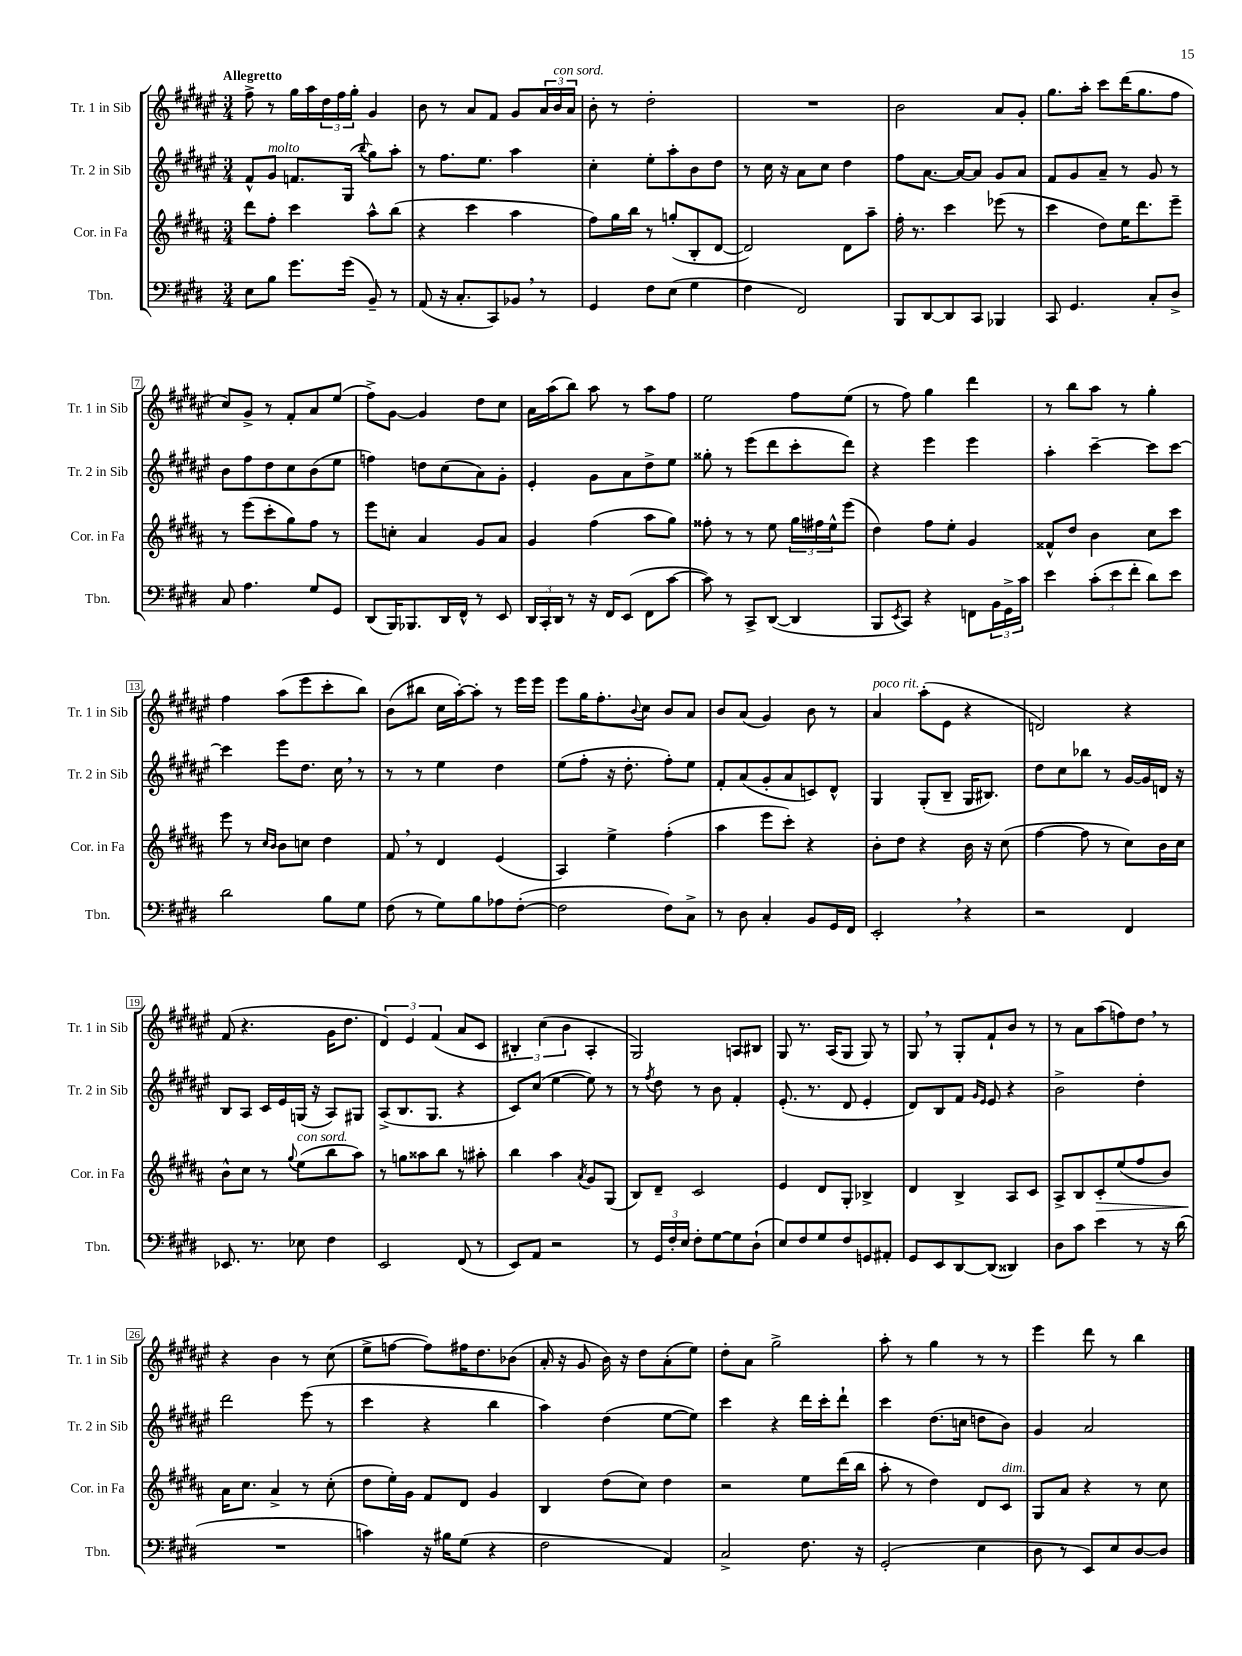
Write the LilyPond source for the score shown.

<<
\new StaffGroup <<
\new Staff = "s0" \with { instrumentName = "Tr. 1 in Sib" shortInstrumentName = "Tr. 1 in Sib" } {
    \clef treble \key fis \major \numericTimeSignature \time 3/4 \tempo "Allegretto"
    fis''8-> r8 gis''16 ais''16 \tuplet 3/2 { dis''16 fis''16 gis''16-. } gis'4 |
    b'8 r8 ais'8 fis'8 gis'8 \tuplet 3/2 { ais'16 b'16^\markup { \italic "con sord." } ais'16 } |
    b'8-. r8 dis''2-. |
    R2. |
    b'2 ais'8 gis'8-. |
    gis''8. ais''16-. cis'''8 dis'''16( gis''8. fis''8 |
    cis''8) gis'8-> r8 fis'8-. ais'8 eis''8( |
    fis''8->) gis'8~ gis'4 dis''8 cis''8 |
    ais'16 ais''16( b''8) ais''8 r8 ais''8 fis''8 |
    eis''2 fis''8 eis''8( |
    r8 fis''8) gis''4 dis'''4 |
    r8 b''8 ais''8 r8 gis''4-. |
    fis''4 ais''8( eis'''8 cis'''8-. b''8) |
    b'8( bis''8 cis''16 ais''16~-.) ais''8-. r8 eis'''16 eis'''16 |
    eis'''8 gis''16 fis''8.-. \appoggiatura { b'8 } cis''8 b'8 ais'8 |
    b'8 ais'8( gis'4) b'8 r8 |
    ais'4^\markup { \italic "poco rit." } ais''8-.( eis'8 r4 |
    d'2) r4 |
    fis'8( r4. gis'16 dis''8. |
    \tuplet 3/2 { dis'4) eis'4 fis'4( } ais'8 cis'8 |
    \tuplet 3/2 { bis4-.) cis''4( b'4 } ais4-. |
    gis2) a8 bis8 |
    gis8 r8. ais16( gis8 gis8) r8 |
    gis8 \breathe r8 gis8-. fis'8-! b'8 r8 |
    r8 ais'8 ais''8( f''8) dis''8 \breathe r8 |
    r4 b'4 r8 cis''8( |
    eis''8-> f''8~ f''8) fis''16 dis''8. bes'8( |
    ais'16-. r16 gis'8 b'16) r16 dis''8 ais'8-.( eis''8) |
    dis''8-. ais'8 gis''2-> |
    ais''8-. r8 gis''4 r8 r8 |
    eis'''4 dis'''8 r8 b''4 \bar "|." |
}
\new Staff = "s1" \with { instrumentName = "Tr. 2 in Sib" shortInstrumentName = "Tr. 2 in Sib" } {
    \clef treble \key fis \major \numericTimeSignature \time 3/4
    fis'8-^ gis'8^\markup { \italic "molto" } f'8. gis16( \appoggiatura { b''8 } gis''8) ais''8-. |
    r8 fis''8. eis''8. ais''4 |
    cis''4-. eis''8-. ais''8-. b'8 dis''8 |
    r8 cis''16 r16 ais'8 cis''8 dis''4 |
    fis''8 ais'8.~ ais'16~ ais'8 gis'8 ais'8 |
    fis'8 gis'8 ais'8-- r8 gis'8 r8 |
    b'8 fis''8 dis''8 cis''8 b'8( eis''8 |
    f''4) d''8 cis''8( ais'8) gis'8-. |
    eis'4-. gis'8 ais'8 dis''8-> eis''8 |
    gisis''8-. r8 eis'''8( dis'''8 cis'''8-. dis'''8) |
    r4 eis'''4 eis'''4 |
    ais''4-. cis'''4~-- cis'''8 cis'''8~ |
    cis'''4 eis'''8 dis''8. cis''16 \breathe r8 |
    r8 r8 eis''4 dis''4 |
    eis''8( fis''8-. r16 dis''8.-. fis''8-.) eis''8 |
    fis'8-. ais'8( gis'8-. ais'8 c'8) dis'8-^ |
    gis4 gis8-.( b8-- gis16 bis8.) |
    dis''8 cis''8 bes''8 r8 gis'16~ gis'16 d'16 r16 |
    b8 ais8 cis'16 eis'16 g16( r16 ais8) gis8 |
    ais8->( b8. gis8. r4 |
    cis'8) cis''8( eis''4~ eis''8) r8 |
    r8 \acciaccatura { fis''8 } dis''8 r8 b'8 fis'4-. |
    eis'8.-.( r8. dis'8 eis'4-. |
    dis'8) b8 fis'8 \grace { gis'16 eis'16 } eis'8 r4 |
    b'2-> dis''4-. |
    dis'''2 eis'''8( r8 |
    cis'''4 r4 b''4 |
    ais''4) dis''4( eis''8~ eis''8) |
    cis'''4 r4 dis'''16 cis'''16-. dis'''8-! |
    cis'''4 dis''8.( c''16 d''8 b'8) |
    gis'4 ais'2 \bar "|." |
}
\new Staff = "s2" \with { instrumentName = "Cor. in Fa" shortInstrumentName = "Cor. in Fa" } {
    \clef treble \key b \major \numericTimeSignature \time 3/4
    dis'''8 fis''8-. cis'''4 ais''8-^ b''8( |
    r4 cis'''4 ais''4 |
    fis''8) gis''16 b''16 r8 g''8-.( b8-. dis'8~ |
    dis'2) dis'8 ais''8-- |
    fis''16-. r8. cis'''4 ees'''8( r8 |
    cis'''4 dis''8) e''16 dis'''8. e'''8-- |
    r8 e'''8( cis'''8-. gis''8) fis''8 r8 |
    e'''8 c''8-. ais'4 gis'8 ais'8 |
    gis'4 fis''4( ais''8 gis''8) |
    fisis''8-. r8 r8 e''8 \tuplet 3/2 { gis''16 fis''16 e''16-^ } e'''8( |
    dis''4) fis''8 e''8-. gis'4 |
    fisis'8-^ dis''8 b'4 cis''8 cis'''8 |
    e'''8 r8 \grace { cis''16 b'16 } b'8 c''8 dis''4 |
    fis'8 \breathe r8 dis'4 e'4( |
    ais4) e''4-> fis''4-.( |
    ais''4 e'''8 cis'''8-.) r4 |
    b'8-. dis''8 r4 b'16 r16 cis''8( |
    fis''4~ fis''8 r8 cis''8) b'16 cis''16 |
    b'8-^ cis''8 r8 \appoggiatura { gis''8 } e''8^\markup { \italic "con sord." }( b''8 ais''8) |
    r8 g''8 aisis''8 b''8 r8 ais''8-. |
    b''4 ais''4 \acciaccatura { ais'8 } gis'8 gis8( |
    b8) dis'8-- cis'2 |
    e'4 dis'8 gis8-. bes4-> |
    dis'4 b4-> ais8 cis'8 |
    ais8-> b8 cis'8-.\> e''8( fis''8 b'8) |
    ais'16\! cis''8. ais'4-> r8 cis''8-.( |
    dis''8 e''16-.) gis'16 fis'8 dis'8 gis'4 |
    b4 dis''8( cis''8) dis''4 |
    r2 e''8 dis'''16( b''16 |
    ais''8-. r8 dis''4) dis'8 cis'8^\markup { \italic "dim." } |
    gis8 ais'8 r4 r8 cis''8 \bar "|." |
}
\new Staff = "s3" \with { instrumentName = "Tbn." shortInstrumentName = "Tbn." } {
    \clef bass \key e \major \numericTimeSignature \time 3/4
    e8 b8 gis'8. gis'16( b,8--) r8 |
    a,8( r16 cis8.-. cis,8) bes,8 \breathe r8 |
    gis,4 fis8 e8( gis4 |
    fis4 fis,2) |
    b,,8 dis,8~ dis,8 cis,8 bes,,4 |
    cis,8 gis,4. cis8-. dis8-> |
    cis8 a4. gis8 gis,8 |
    dis,8( b,,16) bes,,8. dis,16 fis,16-^ r8 e,8 |
    \tuplet 3/2 { dis,16 cis,16-. dis,16 } r8 r16 fis,16 e,8( fis,8 cis'8~ |
    cis'8) r8 cis,8-> dis,8~( dis,4 |
    b,,8 \acciaccatura { e,8 } cis,8) r4 f,8 \tuplet 3/2 { b,16 gis,16-> cis'16 } |
    e'4 \tuplet 3/2 { cis'8-.( e'8 fis'8-. } dis'8) e'8 |
    dis'2 b8 gis8 |
    fis8( r8 gis8) b8 aes8 fis8~-.( |
    fis2 fis8) cis8-> |
    r8 dis8 cis4-. b,8 gis,16 fis,16 |
    e,2-. \breathe r4 |
    r2 fis,4 |
    ees,8. r8. ees8 fis4 |
    e,2 fis,8( r8 |
    e,8) a,8 r2 |
    r8 \tuplet 3/2 { gis,16 fis16-. e16 } fis8-. gis8~ gis8 dis8-!( |
    e8) fis8 gis8 fis8 g,8 ais,8-. |
    gis,8 e,8 dis,8~ dis,8( disis,4) |
    dis8 cis'8 e'4 r8 r16 dis'16( |
    R2. |
    c'4) r16 bis16 gis8( r4 |
    fis2 a,4) |
    cis2-> fis8. r16 |
    gis,2-.( e4 |
    dis8 r8 e,8) e8 dis8~ dis8 \bar "|." |
}
>>
>>
\layout { \context { \Score \override BarNumber.stencil = #(make-stencil-boxer 0.1 0.3 ly:text-interface::print) } }
